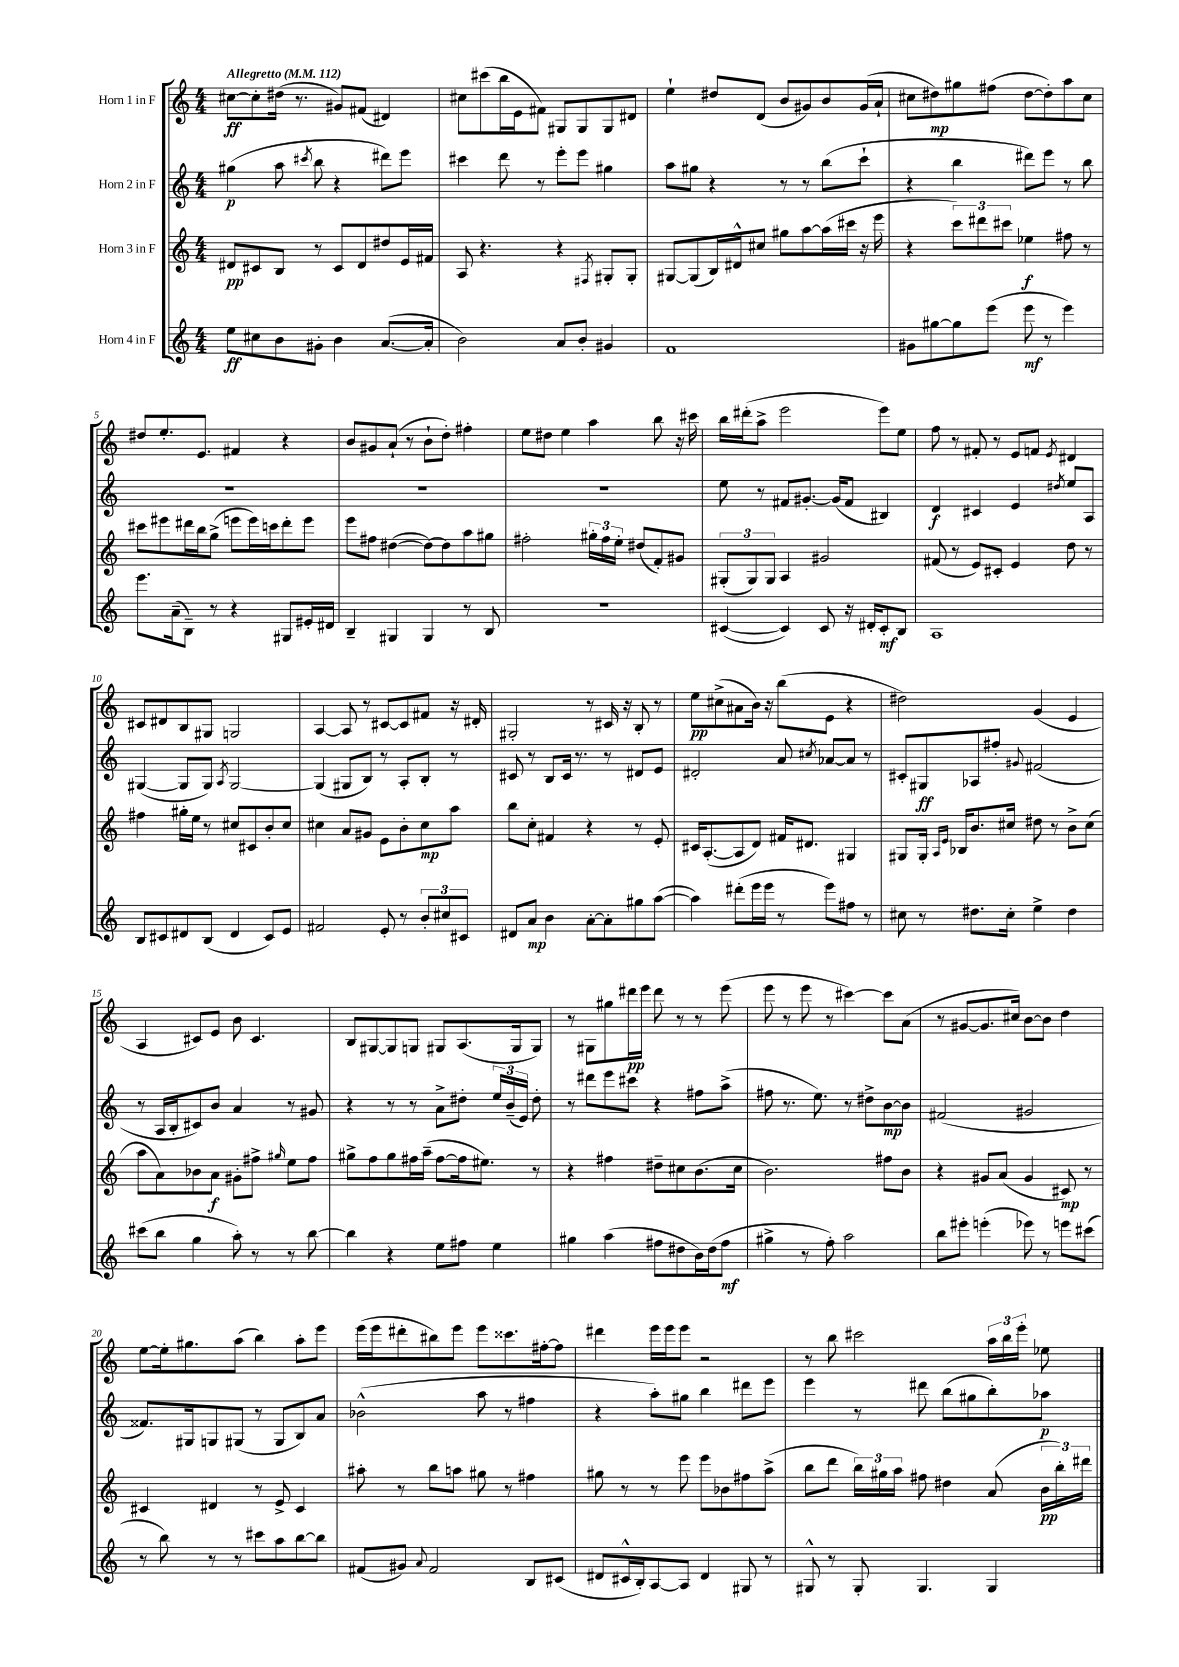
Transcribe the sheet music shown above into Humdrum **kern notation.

**kern	**kern	**kern	**kern
*staff4	*staff3	*staff2	*staff1
*clefG2	*clefG2	*clefG2	*clefG2
*k[]	*k[]	*k[]	*k[]
*M4/4	*M4/4	*M4/4	*M4/4
*MM112	*MM112	*MM112	*MM112
8ee	8d#	(4gg#	[8cc#
8cc#	8c#	.	8cc#']
8b	8B	8aa	(16dd#
.	.	.	8.r
.	.	8qccc#	.
8g#'	8r	8bb	.
4b	8c#	4r	8g#)
.	8d#	.	(8f#
([8.a	8dd#	8ddd#)	4d#)
.	16e	8eee	.
16a']	16f#	.	.
=	=	=	=
2b)	8A	4ccc#	8cc#
.	4.r	.	(8ccc#
.	.	8ddd	16bb
.	.	.	16e
.	.	8r	8f#)
8a	4r	8eee'	8G#
8b'	.	8eee	8G#
.	8qF#	.	.
4g#	8G#'	4gg#	8G#
.	8G#'	.	8d#
=	=	=	=
1f	[8G#	8aa	4ee`
.	(8G#]	8gg#	.
.	16B)	4r	8dd#
.	16d#^^	.	.
.	8cc#	.	(8d
.	8gg#	8r	8b
.	[8aa	8r	8g#)
.	(16aa]	(8bb	8b
.	16ccc#	.	.
.	16r	8ccc`	(16g#
.	16eee	.	16a`
=	=	=	=
8g#	4r	4r	8cc#
[8gg#	.	.	8dd#)
8gg#]	12ccc)	4bb	8gg#
.	12ddd#	.	.
(8eee	.	.	(8ff#
.	12ccc#	.	.
8eee	4ee-	8ddd#)	[8dd#
8r	.	8eee	8dd#'])
4eee)	8ff#	8r	8aa
.	8r	8bb	8cc#
=	=	=	=
8.eee	8ccc#	1r	8dd#
.	8eee#	.	8.ee'
(16a~	.	.	.
8B~)	16ddd#	.	.
.	16bb	.	8.e
8r	(8gg^	.	.
4r	8eee	.	4f#
.	16eee)	.	.
.	16ccc	.	.
8G#	8ddd#'	.	4r
16e#'	8eee	.	.
16d#	.	.	.
=	=	=	=
4B~	8eee	1r	8b
.	8ff#	.	8g#
4G#	([4dd#	.	(8a`
.	.	.	8r
4G#	8dd#_)	.	8b`
.	8dd#]	.	8dd')
8r	8aa	.	4ff#'
8B	8gg#	.	.
=	=	=	=
1r	2ff#'	1r	8ee
.	.	.	8dd#
.	.	.	4ee
.	24gg#'	.	4aa
.	24ff#	.	.
.	24ee'	.	.
.	(8dd#	.	.
.	8f')	.	8bb
.	8g#	.	16r
.	.	.	16ccc#
=	=	=	=
([4c#	(12G#'	8ee	16bb
.	.	.	(16ddd#'
.	12G#)	.	.
.	.	8r	8aa^
.	12G#	.	.
4c#])	4A	8f#	2eee
.	.	[8.g#'	.
8c#	2g#	.	.
.	.	(16g#]	.
16r	.	8f#	.
16d#'	.	.	.
8c#'	.	4B#)	8eee)
8B	.	.	8ee
=	=	=	=
1A	(8f#	4d	8ff
.	8r	.	8r
.	8e)	4c#	8f#'
.	8c#'	.	8r
.	4e	4e	8e
.	.	.	8f
.	.	8qdd#	8qe
.	8dd	8ee	4d#
.	8r	8A	.
=	=	=	=
8B	4ff#	([4G#	8c#
8c#	.	.	8d#
8d#	16gg#'	8G#]	8B
.	16ee	.	.
(8B	8r	8G#)	8G#
.	.	8qA	.
4d#	8cc#	[2G#	2G
.	8c#	.	.
8c#)	8b'	.	.
8e	8cc#	.	.
=	=	=	=
2f#	4cc#	(4G#]	[4A
.	8a	8G#	8A]
.	8g#	8B)	8r
8e'	8e	8r	[8c#
8r	8b'	8A'	8c#]
12b'	8cc#	8B'	8f#
12cc#	.	.	.
.	8aa	8r	16r
12c#	.	.	.
.	.	.	16d#'
=	=	=	=
8d#	8bb	8c#	2G#'
8a	8cc'	8r	.
4b	4f#	8B	.
.	.	16c#	.
.	.	8.r	.
[8a'	4r	.	8r
8a']	.	8r	16c#
.	.	.	16r
8gg#	8r	8d#	8B'
([8aa	8e'	8e	8r
=	=	=	=
4aa])	16c#	2d#'	8ee
.	([8.A'	.	.
.	.	.	(8cc#^
(8ddd#'	8A]	.	8a#
16eee	8d)	.	16b)
16eee	.	.	16r
8r	16f#	8a	(8bb
.	8.d#	.	.
.	.	8qcc#	.
8eee)	.	[8a-	8e
8ff#	4G#	8a-]	4r
8r	.	8r	.
=	=	=	=
8cc#	8G#	8c#'	2dd#)
8r	16G#'	8G#	.
.	16qqA	.	.
.	16qqe	.	.
.	16B-	.	.
8.dd#	8.b	8A-	.
.	.	8ff#'	.
16cc#'	16cc#	.	.
.	.	8qqg#	.
4ee^	8dd#	(2f#	(4g
.	8r	.	.
4dd#	8b^	.	4e
.	(8cc#	.	.
=	=	=	=
(8ccc#	8aa	8r	4A
8bb	8a)	16A	.
.	.	16B'	.
4gg	8b-	8c#)	8c#)
.	8a	8b	8e
8aa')	8g#'	4a	8b
8r	8ff#^	.	4.c#
.	16qqgg#	.	.
8r	8ee	8r	.
[8bb	8ff#	8g#	.
=	=	=	=
4bb]	8gg#^	4r	8B
.	8ff	.	[8G#
4r	8gg#	8r	8G#]
.	16ff#	8r	8G
.	(16aa~	.	.
8ee	[8ff#	8a^	8G#
8ff#	16ff#]	8dd#'	(8.A
.	8.ee#)	.	.
4ee	.	24ee	.
.	.	(24b~	.
.	.	.	16G#
.	.	24e)	.
.	8r	8dd#'	8G#)
=	=	=	=
4gg#	4r	8r	8r
.	.	8ddd#	8G#
(4aa	4ff#	8eee	8gg#
.	.	8ccc#	16ddd#
.	.	.	16eee
8ff#	8dd#~	4r	8ddd#
8dd#	8cc#	.	8r
16b)	(8.b	8ff#	8r
(16dd#	.	.	.
8ff#	.	(8aa^	(8eee
.	16cc#	.	.
=	=	=	=
4gg#^	2.b)	8ff#	8eee
.	.	8.r	8r
8r	.	.	8eee
.	.	8.ee)	.
8ff')	.	.	8r
2aa	.	8r	[4ccc#)
.	.	8dd#^	.
.	8ff#	[8b	8ccc#]
.	8b	8b]	(8a
=	=	=	=
8bb	4r	(2f#	8r
8eee#'	.	.	[8g#
(4eee'	8g#	.	8.g#]
.	(8a	.	.
.	.	.	16cc#)
8eee-)	4g#	2g#	[8b
8r	.	.	8b]
8eee	8c#)	.	4dd
(8ccc#	8r	.	.
=	=	=	=
8r	4c#	8.f##)	[8ee
8bb)	.	.	16ee']
.	.	16G#	8.gg#
8r	4d#	8G	.
8r	.	(8G#	(8aa
8ccc#	8r	8r	4bb)
8aa	8e^	8G#	.
[8bb	4c#	8B)	8aa'
8bb]	.	8a	8eee
=	=	=	=
(8f#	8aa#'	(2b-^^	(16eee
.	.	.	16eee
8g#)	8r	.	8ddd#'
8qqa	.	.	.
2f#	8bb	.	8bb#)
.	8aa	.	8eee
.	8gg#	8aa	8eee
.	8r	8r	8.ccc##
8B	4ff#	4ff#	.
.	.	.	[16ff#'
(8c#	.	.	8ff#]
=	=	=	=
8d#	8gg#	4r	4ddd#
16c#^^	8r	.	.
16B')	.	.	.
[8A	8r	8aa')	16eee
.	.	.	16eee
8A]	8eee	8gg#	8eee
4d#	8eee	4bb	2r
.	8b-	.	.
8G#	8ff#	8ddd#	.
8r	(8aa^	8eee	.
=	=	=	=
8G#^^	8bb	4eee	8r
8r	8ddd	.	8bb
8G#'	24bb)	8r	2ccc#
.	24gg#	.	.
.	24aa	.	.
4.G#	8ff#	8ddd#	.
.	4dd#	(8bb	.
.	.	8gg#	.
4G#	(8a	8bb')	24aa
.	.	.	24bb
.	.	.	24eee'
.	24b	8aa-	8ee-
.	24bb')	.	.
.	24ddd#	.	.
==	==	==	==
*-	*-	*-	*-
